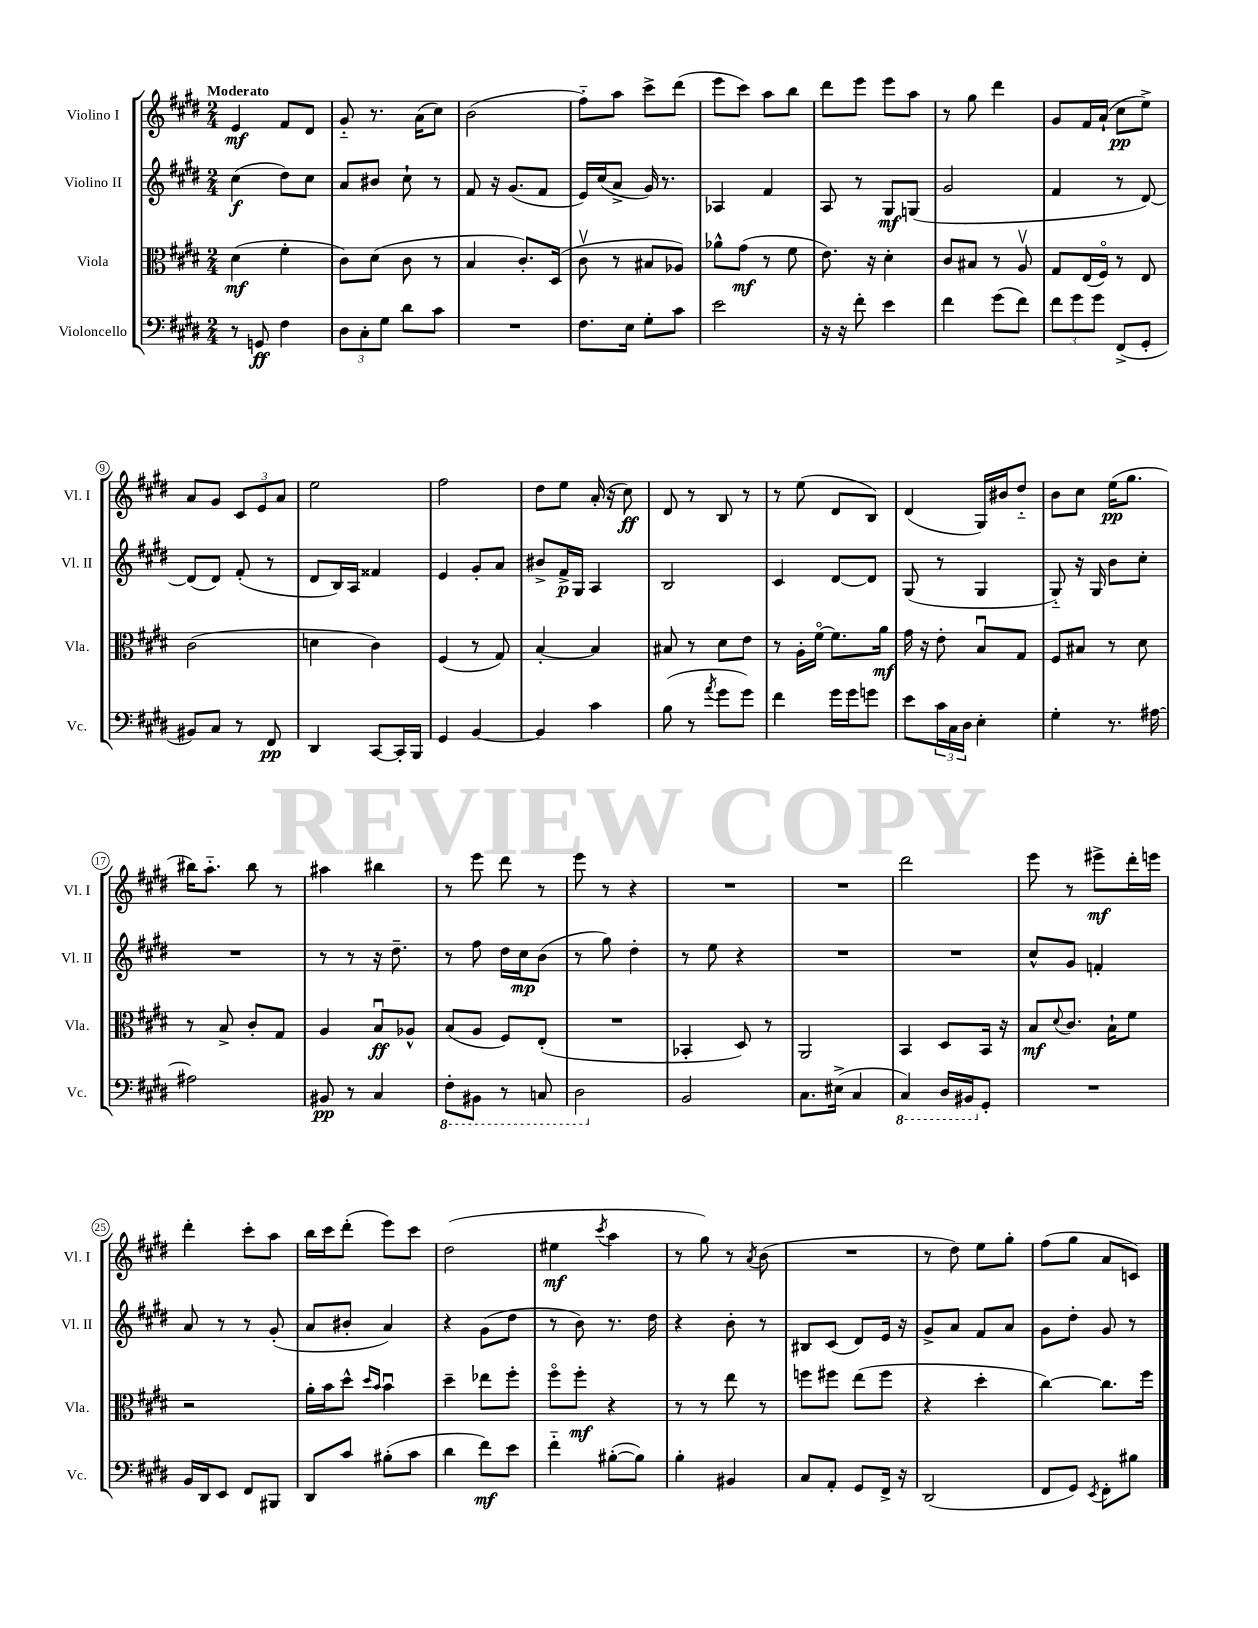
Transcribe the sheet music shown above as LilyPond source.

<<
\new StaffGroup <<
\new Staff = "s0" \with { instrumentName = "Violino I" shortInstrumentName = "Vl. I" } {
    \clef treble \key e \major \numericTimeSignature \time 2/4 \tempo "Moderato"
    e'4\mf fis'8 dis'8 |
    gis'8-_ r8. a'16( cis''8) |
    b'2( |
    fis''8-_) a''8 cis'''8-> dis'''8( |
    e'''8 cis'''8) a''8 b''8 |
    dis'''8 e'''8 e'''8 a''8 |
    r8 gis''8 dis'''4 |
    gis'8 fis'16 a'16-!( cis''8\pp e''8->) |
    a'8 gis'8 \tuplet 3/2 { cis'8 e'8 a'8 } |
    e''2 |
    fis''2 |
    dis''8 e''8 a'16-.( r16 cis''8\ff) |
    dis'8 r8 b8 r8 |
    r8 e''8( dis'8 b8) |
    dis'4( gis16) bis'16 dis''8-_ |
    b'8 cis''8 e''16\pp( gis''8. |
    bis''16) a''8.-_ bis''8 r8 |
    ais''4 bis''4 |
    r8 e'''8 dis'''8 r8 |
    e'''8 r8 r4 |
    R2 |
    R2 |
    dis'''2 |
    e'''8 r8 eis'''8->\mf dis'''16-. e'''16 |
    dis'''4-. cis'''8-. a''8 |
    b''16 cis'''16 dis'''8-.( e'''8) cis'''8 |
    dis''2( |
    eis''4\mf \acciaccatura { cis'''8 } a''4 |
    r8 gis''8) r8 \acciaccatura { a'8 } b'8( |
    R2 |
    r8 dis''8) e''8 gis''8-. |
    fis''8( gis''8 a'8 c'8) \bar "|." |
}
\new Staff = "s1" \with { instrumentName = "Violino II" shortInstrumentName = "Vl. II" } {
    \clef treble \key e \major \numericTimeSignature \time 2/4
    cis''4\f( dis''8) cis''8 |
    a'8 bis'8 cis''8-! r8 |
    fis'8 r16 gis'8.( fis'8 |
    e'16) cis''16( a'8-> gis'16) r8. |
    aes4 fis'4 |
    a8 r8 gis8\mf g8( |
    gis'2 |
    fis'4 r8 dis'8~) |
    dis'8( dis'8) fis'8-.( r8 |
    dis'8 b16) a16 fisis'4 |
    e'4 gis'8-. a'8 |
    bis'8-> fis'16->\p gis16 a4 |
    b2 |
    cis'4 dis'8~ dis'8 |
    gis8( r8 gis4 |
    gis8-_) r16 gis16 b'8 cis''8-. |
    R2 |
    r8 r8 r16 dis''8.-- |
    r8 fis''8 dis''16 cis''16\mp b'8( |
    r8 gis''8) dis''4-. |
    r8 e''8 r4 |
    R2 |
    R2 |
    cis''8-^ gis'8 f'4-. |
    a'8 r8 r8 gis'8-.( |
    a'8 bis'8-. a'4) |
    r4 gis'8( dis''8 |
    r8 b'8) r8. dis''16 |
    r4 b'8-. r8 |
    bis8 cis'8( dis'8) e'16 r16 |
    gis'8-> a'8 fis'8 a'8 |
    gis'8 dis''8-. gis'8 r8 \bar "|." |
}
\new Staff = "s2" \with { instrumentName = "Viola" shortInstrumentName = "Vla." } {
    \clef alto \key e \major \numericTimeSignature \time 2/4
    dis'4\mf( fis'4-. |
    cis'8) dis'8( cis'8 r8 |
    b4 cis'8.-.) dis16( |
    cis'8\upbow r8 bis8 aes8) |
    aes'8-^ gis'8\mf( r8 fis'8 |
    e'8.) r16 dis'4-. |
    cis'8 bis8 r8 a8\upbow |
    gis8 e16( fis16\flageolet) r8 e8 |
    cis'2( |
    d'4 cis'4) |
    fis4( r8 gis8) |
    b4~-. b4 |
    bis8 r8 dis'8 e'8 |
    r8 a16-. fis'16~\flageolet fis'8. a'16\mf |
    gis'16 r16 e'8-. b8\downbow gis8 |
    fis8 bis8 r8 dis'8 |
    r8 b8-> cis'8-. gis8 |
    a4 b8\downbow\ff aes8-^ |
    b8( a8 fis8) e8-.( |
    R2 |
    bes,4-. dis8) r8 |
    a,2 |
    b,4 dis8 b,16 r16 |
    b8\mf \appoggiatura { dis'8 } cis'8. b16-! fis'8 |
    r2 |
    a'16-. b'16 dis''8-^ \grace { dis''16 b'16 } b'4\downbow |
    dis''4-- ees''8 fis''8-. |
    fis''8\flageolet fis''8-.\mf r4 |
    r8 r8 e''8 r8 |
    f''8 fis''8 e''8( fis''8 |
    r4 dis''4-. |
    cis''4~) cis''8. fis''16 \bar "|." |
}
\new Staff = "s3" \with { instrumentName = "Violoncello" shortInstrumentName = "Vc." } {
    \clef bass \key e \major \numericTimeSignature \time 2/4
    r8 g,8\ff fis4 |
    \tuplet 3/2 { dis8 cis8-. gis8 } dis'8 cis'8 |
    R2 |
    fis8. e16 gis8-. cis'8 |
    e'2 |
    r16 r16 fis'8-. e'4 |
    fis'4 gis'8( fis'8) |
    \tuplet 3/2 { fis'8 gis'8 gis'8 } fis,8->( gis,8-. |
    bis,8) cis8 r8 fis,8\pp |
    dis,4 cis,8~ cis,16-. b,,16 |
    gis,4 b,4~ |
    b,4 cis'4 |
    b8( r8 \acciaccatura { a'8 } gis'8 gis'8) |
    fis'4 gis'16 gis'16 g'8 |
    e'8 \tuplet 3/2 { cis'16 cis16 dis16 } e4-. |
    gis4-. r8. ais16~ |
    ais2 |
    bis,8\pp r8 cis4 |
    \ottava #-1 fis,8-. bis,,8 r8 c,8 |
    dis,2 \ottava #0 |
    b,2 |
    cis8. eis16->( cis4 |
    \ottava #-1 cis,4) dis,16 bis,,16 \ottava #0 gis,8-. |
    R2 |
    b,16 dis,16 e,8 fis,8 bis,,8 |
    dis,8 cis'8 bis8-.( cis'8 |
    dis'4 fis'8\mf) e'8 |
    fis'4-_ bis8~-.( bis8) |
    b4-. bis,4 |
    cis8 a,8-. gis,8 fis,16-> r16 |
    dis,2( |
    fis,8 gis,8) \acciaccatura { e,8 } fis,8-. bis8 \bar "|." |
}
>>
>>
\layout { \context { \Score \override BarNumber.stencil = #(make-stencil-circler 0.1 0.3 ly:text-interface::print) } }
